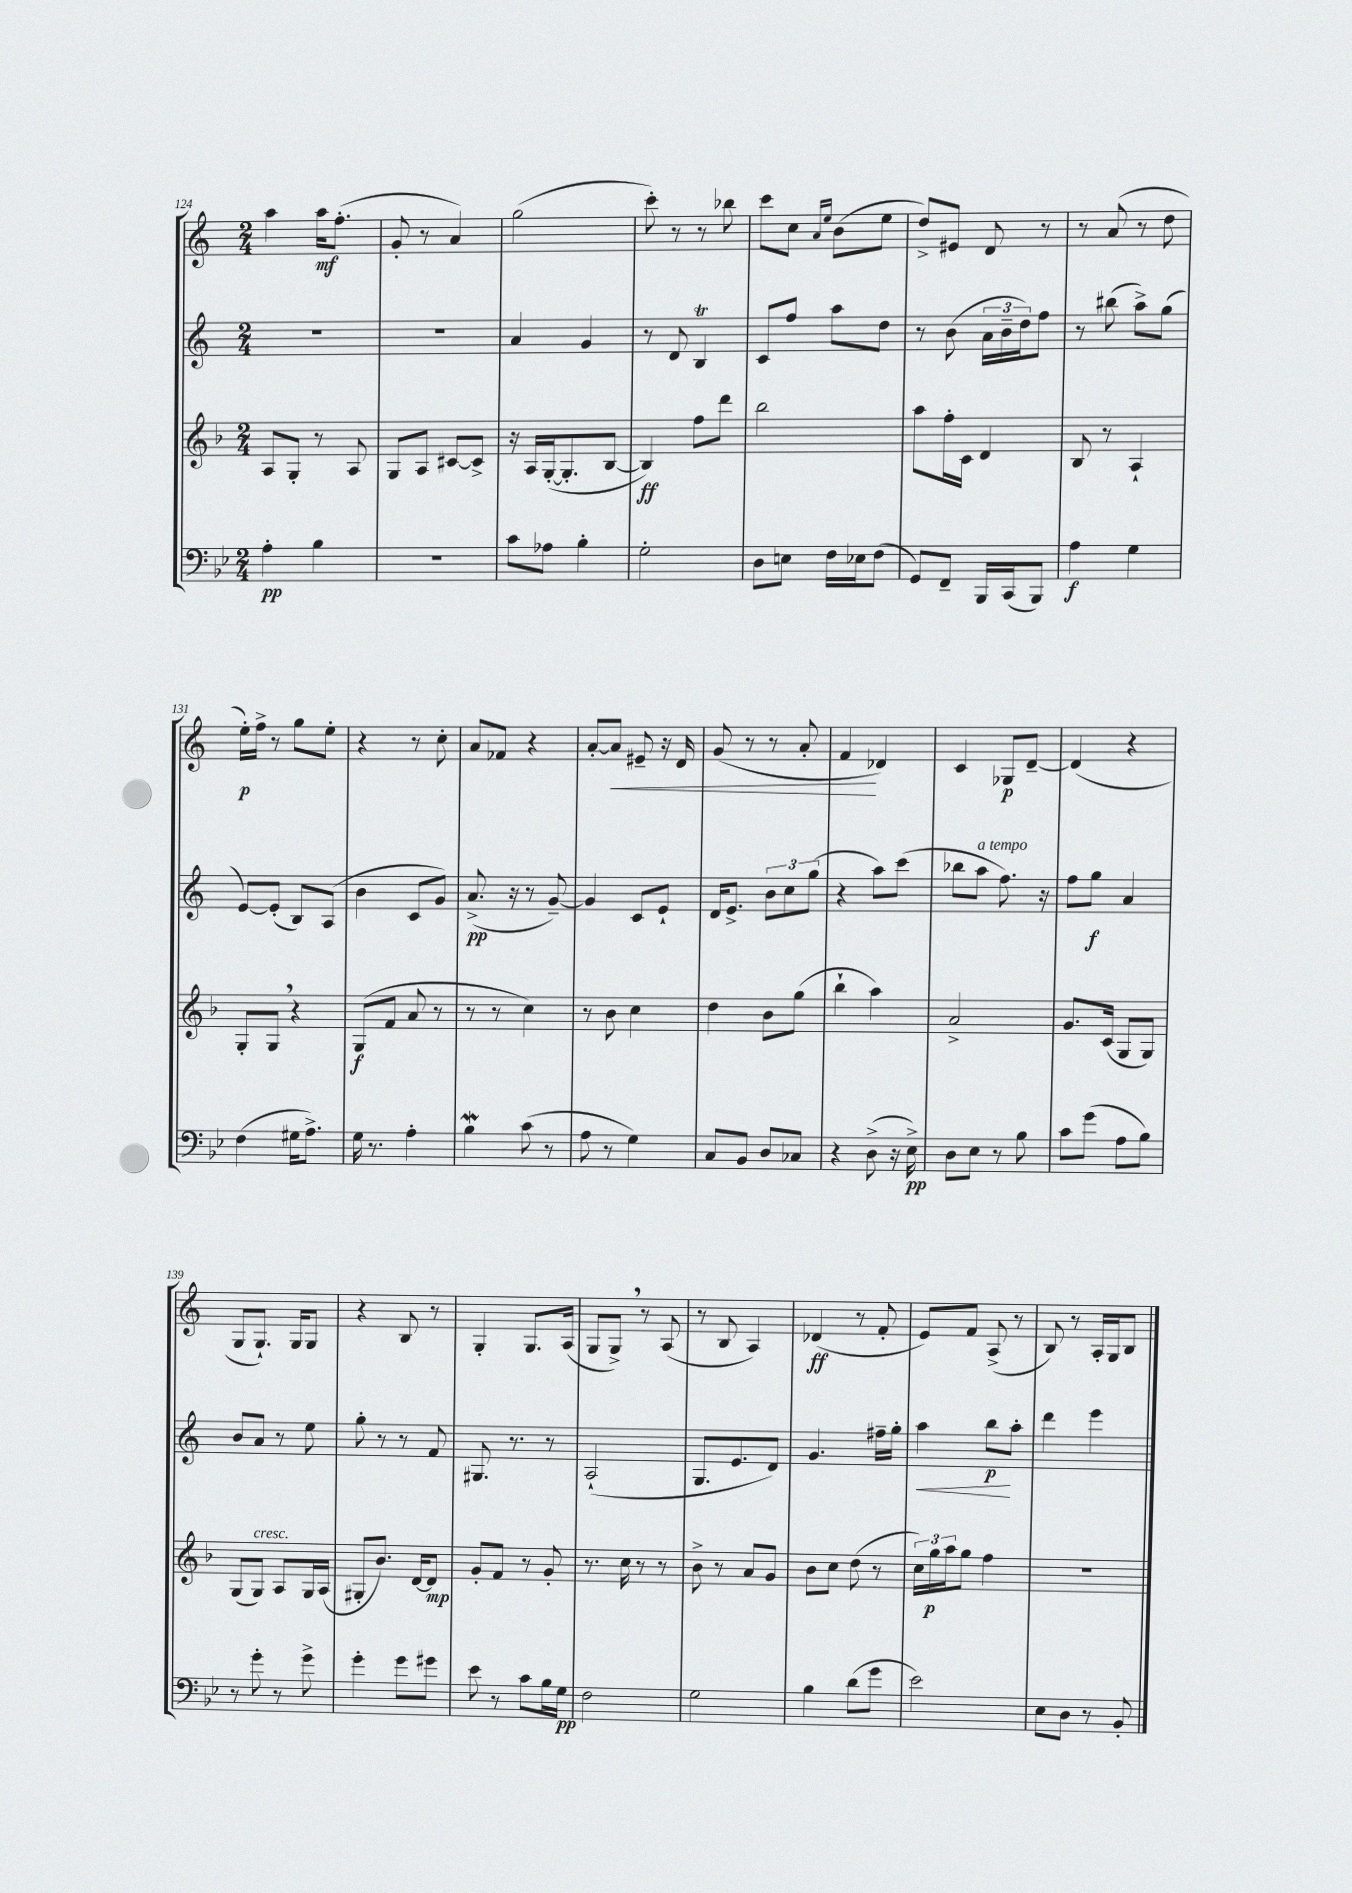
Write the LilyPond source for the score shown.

<<
\new StaffGroup <<
\new Staff = "s0" {
    \clef treble \key c \major \numericTimeSignature \time 2/4
    a''4 a''16\mf f''8.-.( |
    g'8-. r8 a'4) |
    g''2( |
    c'''8-.) r8 r8 bes''8 |
    c'''8 c''8 \grace { a'16 e''16 } b'8( e''8 |
    d''8->) eis'8 d'8 r8 |
    r8 a'8( r8 d''8 |
    e''16-.\p) f''16-> r8 g''8 e''8-. |
    r4 r8 c''8-. |
    a'8 fes'8 r4 |
    a'8~-. a'8\< eis'8-- r16 d'16 |
    g'8( r8 r8 a'8-. |
    f'4\! des'4) |
    c'4 ges8\p d'8~-- |
    d'4( r4 |
    g8 g8.-!) g16 g8 |
    r4 b8 r8 |
    g4-. g8. a16( |
    g8 g8->) \breathe r8 a8( |
    r8 b8 a4) |
    des'4\ff( r8 f'8-. |
    e'8) f'8 a8->( r8 |
    b8) r8 a16-. g16 b8 \bar "|." |
}
\new Staff = "s1" {
    \clef treble \key c \major \numericTimeSignature \time 2/4
    R2 |
    R2 |
    a'4 g'4 |
    r8 d'8 b4\trill |
    c'8 f''8 a''8 d''8 |
    r8 b'8( \tuplet 3/2 { a'16 b'16-- d''16) } f''8 |
    r8 bis''8( a''8->) g''8( |
    e'8~) e'8-.( b8) a8( |
    b'4 c'8 g'8) |
    a'8.->\pp( r16 r8 g'8~--) |
    g'4 c'8 e'8-! |
    d'16 e'8.-> \tuplet 3/2 { b'8 c''8 g''8( } |
    r4 a''8) c'''8( |
    bes''8 a''8^\markup { \italic "a tempo" } f''8.) r16 |
    f''8 g''8\f a'4 |
    b'8 a'8 r8 e''8 |
    g''8-. r8 r8 f'8 |
    gis8. r8. r8 |
    a2-!( |
    g8. e'8. d'8) |
    g'4. fis''16-- g''16-. |
    a''4\< b''8\p\! a''8-. |
    d'''4 e'''4 \bar "|." |
}
\new Staff = "s2" {
    \clef treble \key f \major \numericTimeSignature \time 2/4
    a8 g8-. r8 a8 |
    g8 a8 cis'8~ cis'8-> |
    r16 a16 g16~-.( g8.-. bes8~ |
    bes4\ff) f''8 d'''8 |
    bes''2 |
    a''8 f''16-. c'16 d'4 |
    bes8 r8 a4-! |
    g8-. g8 \breathe r4 |
    g8\f( f'8 a'8 r8 |
    r8 r8 c''4) |
    r8 bes'8 c''4 |
    d''4 bes'8 g''8( |
    bes''4-! a''4) |
    a'2-> |
    g'8. c'16( g8 g8) |
    g8( g8^\markup { \italic "cresc." }) a8 g16 a16( |
    gis8-. bes'8.) d'16~ d'8\mp |
    g'8-. f'8 r8 g'8-. |
    r8. c''16 r8 r8 |
    bes'8-> r8 a'8 g'8 |
    bes'8 c''8 d''8( r8 |
    \tuplet 3/2 { c''16) g''16\p a''16 } g''8 f''4 |
    r2 \bar "|." |
}
\new Staff = "s3" {
    \clef bass \key bes \major \numericTimeSignature \time 2/4
    a4-.\pp bes4 |
    r2 |
    c'8 aes8 bes4-. |
    g2-. |
    d8 e8 f16 ees16 f8( |
    g,8) f,8-- bes,,16 c,16( bes,,8) |
    a4\f g4 |
    f4( gis16 a8.->) |
    g16 r8. a4-. |
    bes4\mordent c'8( r8 |
    a8 r8 g4) |
    c8 bes,8 d8 ces8 |
    r4 d8->( r16 ees16->\pp) |
    d8 ees8 r8 bes8 |
    c'8 g'8( a8 bes8) |
    r8 g'8-. r8 g'8-> |
    g'4-. g'8 gis'8 |
    ees'8 r8 c'8 bes16 g16\pp |
    f2 |
    g2 |
    bes4 d'8( g'8 |
    ees'2) |
    ees8 d8 r8 bes,8-. \bar "|." |
}
>>
>>
\layout { \context { \Score currentBarNumber = #124 } }
